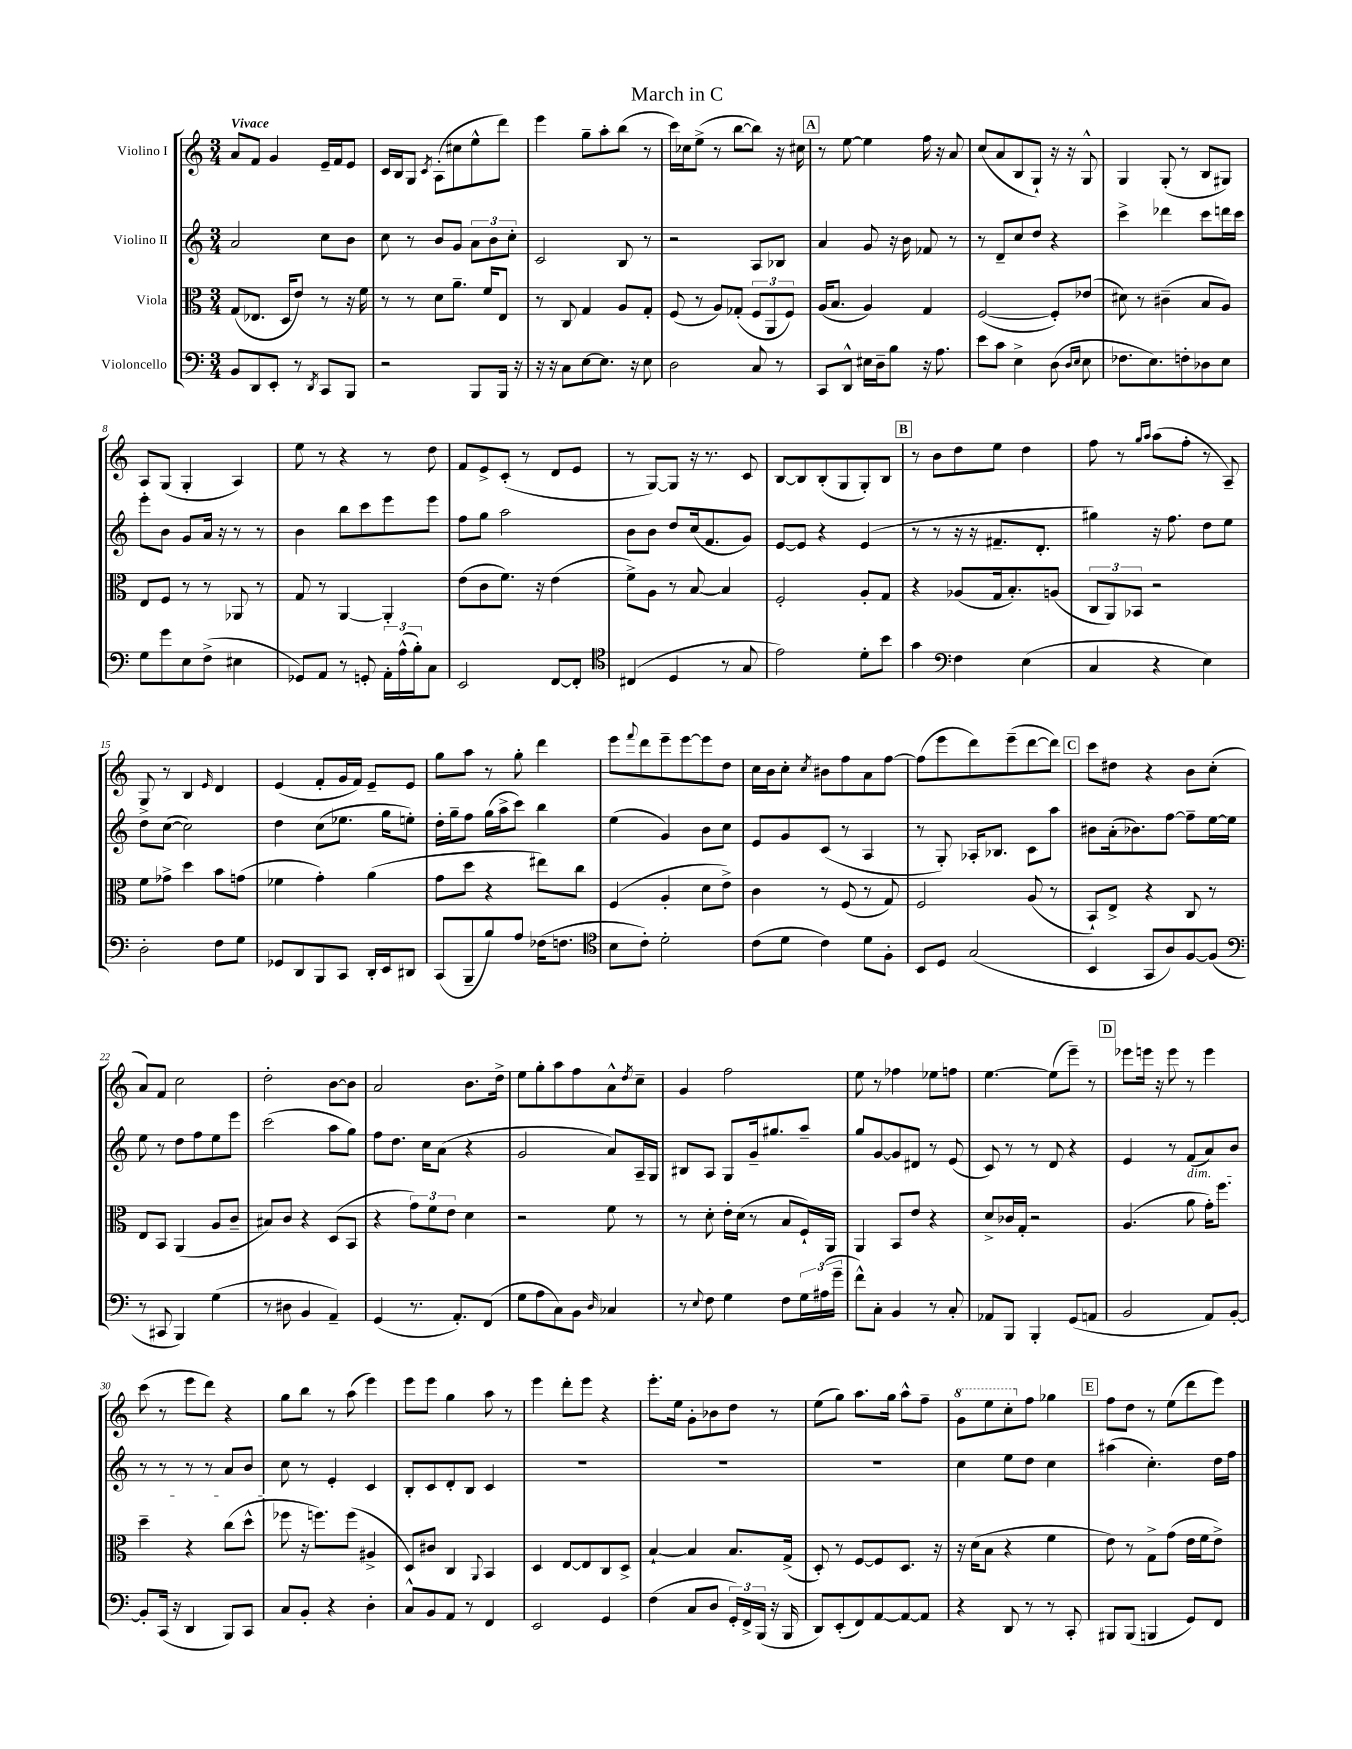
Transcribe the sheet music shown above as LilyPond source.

\header { title = "March in C" }
<<
\new StaffGroup <<
\new Staff = "s0" \with { instrumentName = "Violino I" } {
    \clef treble \key c \major \numericTimeSignature \time 3/4 \tempo "Vivace"
    a'8 f'8 g'4 e'16-- f'16 e'8 |
    c'16 b16 g8 \acciaccatura { c'8 } a8-.( cis''8 e''8-^ d'''8) |
    e'''4 g''8-- a''8-. b''8( r8 |
    c'''16) ces''16 e''8->( r8 b''8~ b''8) r16 cis''16 |
    \mark \markup { \box "A" } r8 e''8~ e''4 f''16 r16 a'8 |
    c''8( a'8 b8 g8-!) r16 r16 g8-^ |
    g4 g8-.( r8 b8 gis8) |
    a8 g8( g4-. a4) |
    e''8 r8 r4 r8 d''8 |
    f'8 e'8-> c'8-.( r8 d'8 e'8 |
    r8 g8~) g8 r16 r8. c'8 |
    b8~ b8 b8-.( g8 g8-.) b8 |
    \mark \markup { \box "B" } r8 b'8 d''8 e''8 d''4 |
    f''8 r8 \grace { g''16 a''16 } a''8( f''8-. r8 a8--) |
    g8-> r8 b4 \grace { e'16 } d'4 |
    e'4( f'8-. g'16 f'16) e'8-- e'8 |
    g''8 a''8 r8 g''8-. d'''4 |
    e'''8 \appoggiatura { f'''8 } d'''8 e'''8-- e'''8~ e'''8 d''8 |
    c''16 b'16 c''8-. \acciaccatura { c''8 } bis'8 f''8 a'8 f''8~ |
    f''8( e'''8 d'''8) e'''8--( d'''8~ d'''8) |
    \mark \markup { \box "C" } c'''8 dis''8 r4 b'8 c''8-.( |
    a'8) f'8 c''2 |
    d''2-. b'8~ b'8 |
    a'2 b'8. d''16-> |
    e''8 g''8-. a''8 f''8 a'8-^ \acciaccatura { d''8 } c''8-- |
    g'4 f''2 |
    e''8 r8 fes''4 ees''8 f''8 |
    e''4.~ e''8( e'''8--) r8 |
    \mark \markup { \box "D" } ees'''8 e'''16 r16 e'''8 r8 e'''4 |
    c'''8( r8 e'''8 d'''8) r4 |
    g''8 b''8 r8 a''8( e'''4) |
    e'''8 e'''8 g''4 a''8 r8 |
    e'''4 d'''8-. e'''8 r4 |
    e'''8.-. e''16 g'8-. bes'8 d''8 r8 |
    e''8( g''8) a''8. g''16 a''8-^ f''8-- |
    \ottava #1 g''8 e'''8 c'''8-. \ottava #0 f''8 ges''4 |
    \mark \markup { \box "E" } f''8 d''8 r8 e''8( d'''8 e'''8) \bar "|." |
}
\new Staff = "s1" \with { instrumentName = "Violino II" } {
    \clef treble \key c \major \numericTimeSignature \time 3/4
    a'2 c''8 b'8 |
    c''8 r8 b'8 g'8 \tuplet 3/2 { a'8 b'8 c''8-. } |
    c'2 b8 r8 |
    r2 a8 bes8 |
    \mark \markup { \box "A" } a'4 g'8 r16 b'16 fes'8 r8 |
    r8 d'8-- c''8 d''8 r4 |
    c'''4-> des'''4 c'''8 d'''16 c'''16 |
    e'''8-. b'8 g'8 a'16 r16 r8 r8 |
    b'4 b''8 c'''8 e'''8 e'''8 |
    f''8 g''8 a''2 |
    b'8 b'8 d''8 c''16( f'8. g'8) |
    e'8~ e'8 r4 e'4( |
    \mark \markup { \box "B" } r8 r8 r16 r16 fis'8.-- d'8.-. |
    gis''4) r16 f''8. d''8 e''8 |
    d''8 c''8~( c''2) |
    d''4 c''8( ees''8. g''16 e''8-.) |
    d''16-. g''16-- f''8 g''16( a''16-> c'''8) b''4 |
    e''4( g'4) b'8 c''8 |
    e'8 g'8 c'8( r8 a4 |
    r8 g8-.) aes16-. bes8. c'8 a''8 |
    \mark \markup { \box "C" } bis'8 a'16-.( bes'8.) f''8~ f''8-- e''16~ e''16 |
    e''8 r8 d''8 f''8 e''8 e'''8 |
    c'''2( a''8 g''8) |
    f''8 d''8. c''16 a'8( r4 |
    g'2 a'8) a16-- g16 |
    bis8 a8 g8 g'16-- gis''8. a''8-- |
    g''8 g'8~ g'8 dis'8 r8 e'8( |
    c'8) r8 r8 d'8 r4 |
    \mark \markup { \box "D" } e'4 r8 f'8\dim( a'8) b'8 |
    r8 r8 r8 r8 a'8 b'8 |
    c''8\! r8 e'4-. c'4 |
    b8-. c'8 d'8-. b8 c'4 |
    R2. |
    R2. |
    R2. |
    c''4 e''8 d''8 c''4 |
    \mark \markup { \box "E" } ais''4( c''4.-.) d''16 f''16 \bar "|." |
}
\new Staff = "s2" \with { instrumentName = "Viola" } {
    \clef alto \key c \major \numericTimeSignature \time 3/4
    g8( ees8. d16 e'8) r8 r16 f'16 |
    r8 r8 d'8 a'8.-- f'16 e8 |
    r8 c8 g4 a8 g8-. |
    f8( r8 a8) ges8-.( \tuplet 3/2 { f8 a,8 f8) } |
    \mark \markup { \box "A" } a16( b8. a4) g4 |
    f2~( f8-.) ees'8( |
    dis'8) r8 cis'4--( b8 a8) |
    e8 f8 r8 r8 aes,8 r8 |
    g8 r8 a,4~ a,4-. |
    e'8( c'8 f'8.) r16 e'4( |
    f'8->) a8 r8 b8~ b4 |
    f2-. a8-. g8 |
    \mark \markup { \box "B" } r4 aes8( g16 b8.-.) a8( |
    \tuplet 3/2 { c8 a,8) bes,8 } r2 |
    f'8 ges'8-> d''4 b'8 g'8( |
    fes'4 g'4-.) a'4( |
    g'8 d''8 r4 eis''8) c''8 |
    f4( a4-. d'8 e'8->) |
    c'4 r8 f8( r8 g8) |
    f2 a8( r8 |
    \mark \markup { \box "C" } b,8-!) e8-> r4 c8 r8 |
    e8 b,8 a,4( a8 c'8-- |
    bis8) c'8 r4 d8( b,8 |
    r4 \tuplet 3/2 { g'8) f'8 e'8 } d'4 |
    r2 f'8 r8 |
    r8 d'8-. e'16-. d'16( r8 b8 f16-!) a,16 |
    a,4 b,8 e'8 r4 |
    d'8-> ces'16 g16-. r2 |
    \mark \markup { \box "D" } a4.( a'8 g'16-.) f''8. |
    d''4-- r4 c''8( d''8-^ |
    fes''8 r16 f''8.) f''8( ais4-> |
    d8) cis'8 c4 \appoggiatura { a,8 } b,4 |
    d4 e8~ e8 c8 d8-> |
    b4~-! b4 b8. g16->( |
    d8-.) r8 f8~ f8 d8. r16 |
    r16 d'16( b8 r4 f'4 |
    \mark \markup { \box "E" } e'8) r8 g8-> g'8( e'16 f'16 e'8->) \bar "|." |
}
\new Staff = "s3" \with { instrumentName = "Violoncello" } {
    \clef bass \key c \major \numericTimeSignature \time 3/4
    b,8 d,8 e,8-. r8 \acciaccatura { d,8 } c,8 b,,8 |
    r2 b,,8 b,,16 r16 |
    r16 r16 c8 e8~ e8. r16 e8 |
    d2 c8 r8 |
    \mark \markup { \box "A" } c,8 d,8-^ eis16 d16-- b8 r16 a8. |
    e'8 c'8 e4-> d8( \grace { d16 e16 } e8 |
    fes8. e8.) f8-. des8 e8 |
    g8 g'8 e8 f8->( eis4 |
    ges,8) a,8 r8 g,8-. \tuplet 3/2 { a,16-. a16-^( b16-.) } c8 |
    e,2 f,8~ f,8-. |
    \clef tenor cis4( d4 r8 g8 |
    e'2) d'8-. b'8 |
    \mark \markup { \box "B" } g'4 \clef bass f4 e4( |
    c4 r4 e4) |
    d2-. f8 g8 |
    ges,8 d,8 b,,8 c,8 d,16-. e,16 dis,8 |
    c,8( b,,8-- b8) a8 fes16( f8. |
    \clef tenor b8 c'8-.) d'2-. |
    c'8( d'8 c'4) d'8 f8-. |
    b,8 d8 g2( |
    \mark \markup { \box "C" } b,4 g,8 a8) f8~ f8( |
    \clef bass r8 cis,8 b,,4) g4( |
    r8 dis8 b,4 a,4--) |
    g,4( r8. a,8.-.) f,8( |
    g8 a8 c8) b,8 \grace { d16 } ces4 |
    r8 \appoggiatura { e8 } f8 g4 f8 \tuplet 3/2 { g16 ais16( g'16-- } |
    f'8-^) c8-. b,4 r8 c8-. |
    aes,8 b,,8 b,,4-. g,8( a,8 |
    \mark \markup { \box "D" } b,2 a,8) b,8~-. |
    b,8-. c,16( r16 d,4 b,,8) c,8 |
    c8 b,8-. r4 d4-. |
    c8-^ b,8 a,8 r8 f,4 |
    e,2 g,4 |
    f4( c8 d8 \tuplet 3/2 { g,16-.) f,16-> b,,16( } r16 b,,16 |
    d,8) e,8-.( f,8) a,8~ a,8~ a,8 |
    r4 d,8 r8 r8 c,8-. |
    \mark \markup { \box "E" } bis,,8 bis,,8( b,,4 g,8) f,8 \bar "|." |
}
>>
>>
